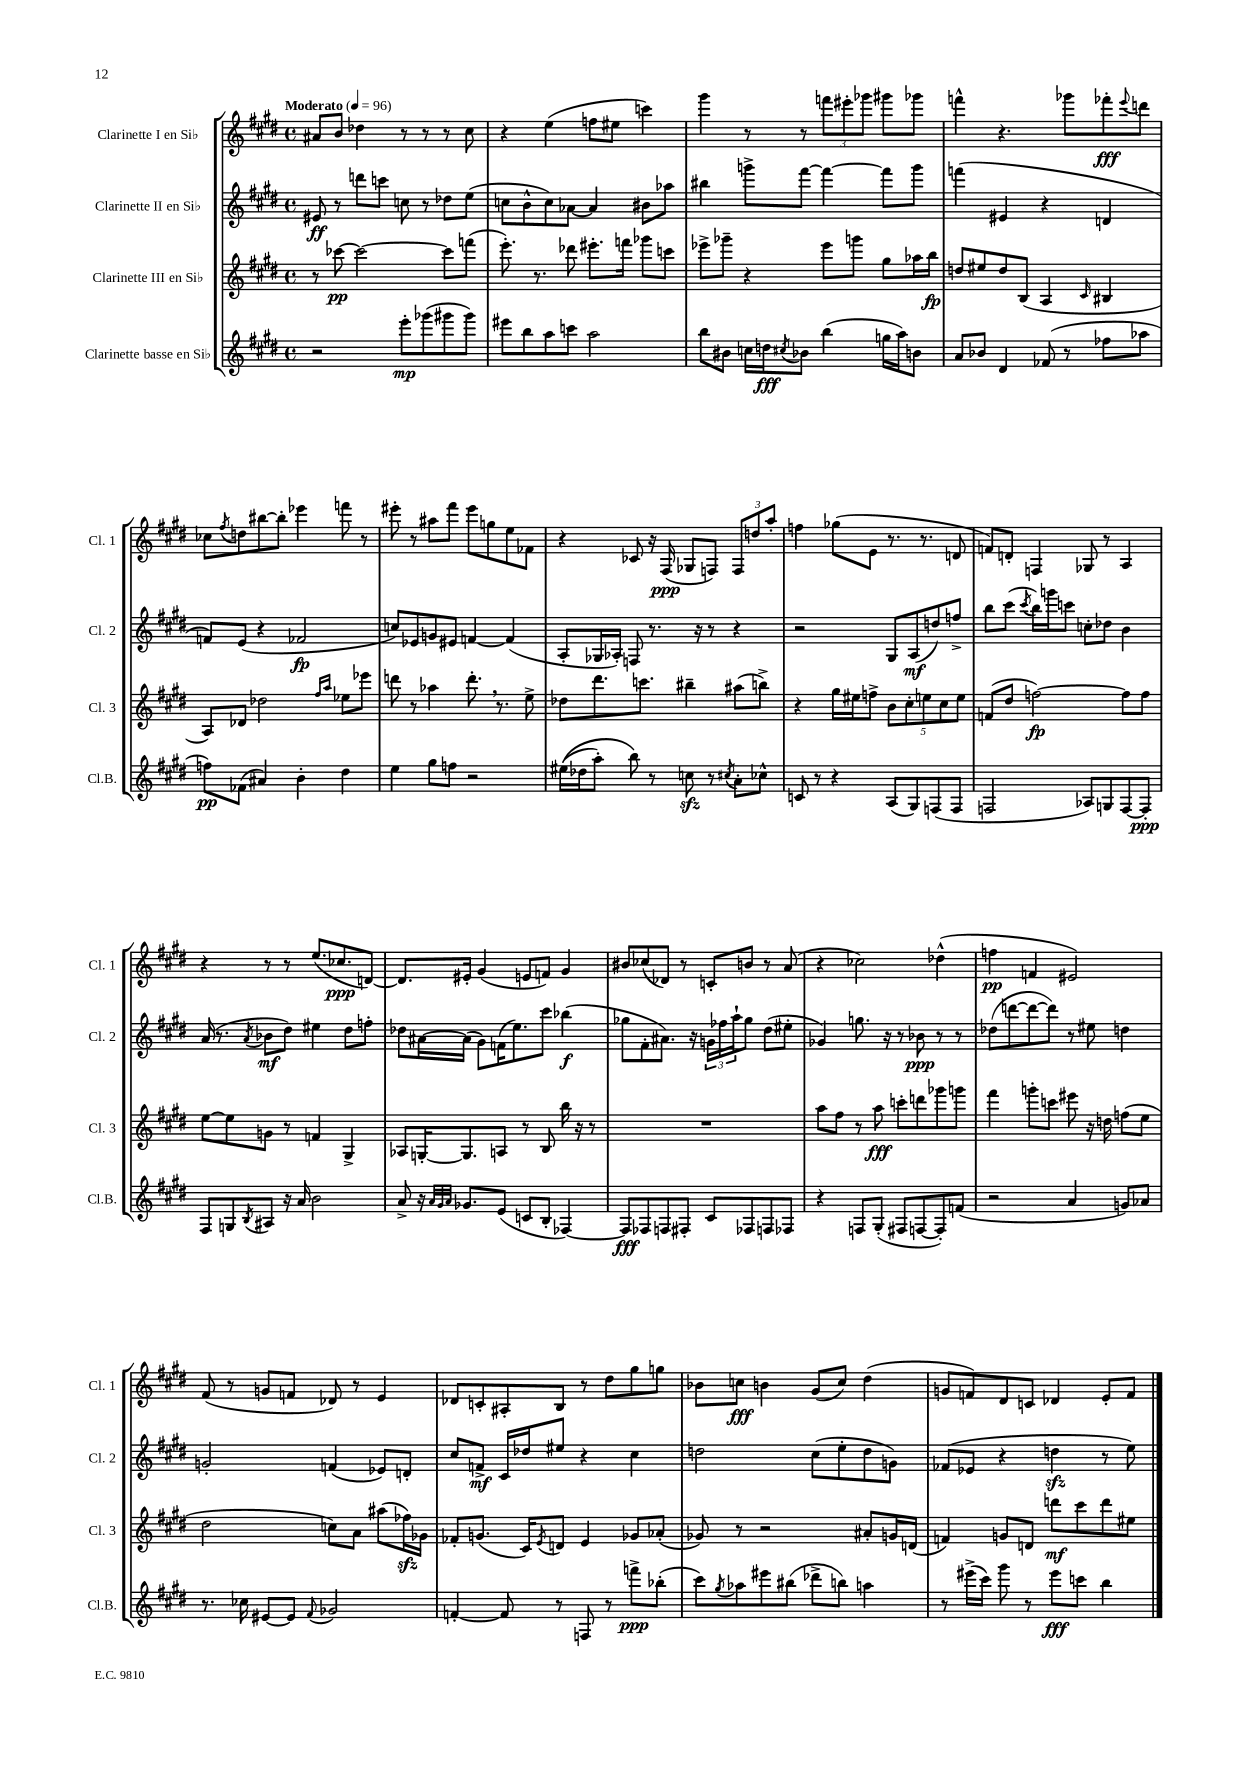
<<
\new StaffGroup <<
\new Staff = "s0" \with { instrumentName = "Clarinette I en Sib" shortInstrumentName = "Cl. 1" } {
    \clef treble \key e \major \defaultTimeSignature \time 4/4 \tempo "Moderato" 4 = 96
    ais'8 b'8 des''4 r8 r8 r8 cis''8 |
    r4 e''4( f''8 eis''8 c'''4) |
    gis'''4 r8 r8 \tuplet 3/2 { f'''8 eis'''8-. ges'''8 } gis'''8 ges'''8 |
    f'''4-^ r4. ges'''8 fes'''8-.\fff \appoggiatura { e'''8 } d'''8 |
    ces''8 \acciaccatura { fis''8 } d''8 bis''8~ bis''8-. ees'''4 f'''8 r8 |
    eis'''8-. r8 ais''8 fis'''8 eis'''8 g''8 e''8 fes'8 |
    r4 ces'8 r16 fis16\ppp( ges8 f8) \tuplet 3/2 { f8 d''8 a''8-. } |
    f''4 ges''8( e'8 r8. r8. d'8 |
    f'8) d'8-. f4 ges8 r8 a4 |
    r4 r8 r8 e''8.( ces''8.\ppp d'8~) |
    d'8. eis'16-. gis'4( e'8 f'8) gis'4 |
    bis'8 ces''8( des'8) r8 c'8-. b'8 r8 a'8( |
    r4 ces''2) des''4-^( |
    f''4\pp f'4 eis'2) |
    fis'8( r8 g'8 f'8 des'8) r8 e'4 |
    des'8 c'8-. ais8-. b8 r8 dis''8 gis''8 g''8 |
    bes'8 c''8\fff b'4 gis'8( c''8) dis''4( |
    g'8 f'8) dis'8 c'8 des'4 e'8-. f'8 \bar "|." |
}
\new Staff = "s1" \with { instrumentName = "Clarinette II en Sib" shortInstrumentName = "Cl. 2" } {
    \clef treble \key e \major \defaultTimeSignature \time 4/4
    eis'8\ff r8 d'''8 c'''8 c''8 r8 des''8 e''8( |
    c''8 b'8-^ c''8) aes'8~ aes'4 bis'8 aes''8 |
    bis''4 g'''8-> fis'''8~ fis'''4~ fis'''8 g'''8 |
    f'''4( eis'4 r4 d'4 |
    f'8) e'8( r4 fes'2\fp |
    c''8) ees'8 g'8 eis'8 f'4~ f'4( |
    a8-. ges16 aes16-.) f8 r8. r16 r8 r4 |
    r2 gis8 a8\mf( d''8) f''8-> |
    b''8 cis'''8( \acciaccatura { cis'''8 } b''16) g'''16 c'''8 c''8-. des''8 b'4 |
    a'16( r8. \acciaccatura { a'8 } bes'8\mf dis''8) eis''4 dis''8 f''8-. |
    des''8 ais'16~ ais'16( gis'8) f'16( e''8.) cis'''8 bes''4\f( |
    ges''8 fis'8-. ais'8.) r16 \tuplet 3/2 { g'16 fes''16 a''16-! } ges''8 dis''8( eis''8-. |
    ges'4) g''8. r16 r8 bes'8\ppp r8 r8 |
    des''8( d'''8~ d'''8~ d'''8) r8 eis''8 d''4 |
    g'2-. f'4( ees'8) d'8-. |
    cis''8 f'8->\mf cis'16 des''16 eis''8 r4 cis''4 |
    d''2 cis''8( e''8-. d''8 g'8) |
    fes'8( ees'8 r4 d''4\sfz r8 e''8) \bar "|." |
}
\new Staff = "s2" \with { instrumentName = "Clarinette III en Sib" shortInstrumentName = "Cl. 3" } {
    \clef treble \key e \major \defaultTimeSignature \time 4/4
    r8 ces'''8~\pp ces'''2~ ces'''8 f'''8( |
    e'''8.-.) r8. des'''8 eis'''8.-. f'''16 ges'''8 c'''8 |
    ees'''8-> ges'''8-- r4 ees'''8 g'''8 gis''8 aes''16 b''16\fp |
    d''8 eis''8 d''8 b8( a4 \grace { cis'16 } bis4 |
    a8) des'8 des''2 \grace { fis''16 a''16 } ees''8 ees'''8 |
    d'''8 r8 aes''4 d'''8.-. \breathe r8. e''8-> |
    des''8 dis'''8. c'''8. bis''4-- ais''8( b''8->) |
    r4 gis''16 eis''16 f''8-> \tuplet 5/4 { b'8 cis''8-. e''8 cis''8 e''8 } |
    f'8( dis''8 f''2~\fp) f''8 f''8 |
    e''8~ e''8 g'8 r8 f'4 gis4-> |
    aes8 g16~-. g8. a8 r8 b8 b''16 r16 r8 |
    R1 |
    a''8 fis''8 r8 a''8\fff c'''8-. d'''8 ges'''8 g'''8 |
    fis'''4 g'''8-. c'''8 eis'''8 r16 d''16 f''8( e''8 |
    dis''2 c''8) a'8 ais''8( fes''16\sfz) ges'16 |
    fes'8-. g'8.( cis'16) \acciaccatura { e'8 } d'8 e'4 ges'8 aes'8-.( |
    ges'8) r8 r2 ais'8-. g'16 d'16( |
    f'4) g'8 d'8 d'''8\mf cis'''8 d'''8 eis''8 \bar "|." |
}
\new Staff = "s3" \with { instrumentName = "Clarinette basse en Sib" shortInstrumentName = "Cl.B." } {
    \clef treble \key e \major \defaultTimeSignature \time 4/4
    r2 e'''8-.\mp ges'''8( gis'''8 gis'''8) |
    eis'''8 b''8 a''8 c'''8 a''2 |
    b''8 bis'8 c''16 d''16\fff \acciaccatura { cis''8 } bes'8 b''4( g''16 a''16) b'8 |
    a'8 bes'8 dis'4 fes'8( r8 fes''8 aes''8 |
    f''8\pp) fes'8( ais'4) b'4-. dis''4 |
    e''4 gis''8 f''8 r2 |
    eis''16(\( des''16 a''8-.) b''8\) r8 c''8\sfz r8 \acciaccatura { cis''8 } a'8-. ces''8-^ |
    c'8 r8 r4 a8( gis8) f8( f8 |
    f2 aes8) g8 f8~ f8-.\ppp |
    fis8 g8 \acciaccatura { b8 } ais8 r16 a'16 b'2 |
    a'8-> r16 \grace { a'32 gis'32 a'32 } ges'8. e'8( c'8 b8-. fes4~) |
    fes8\fff fes8 f8 fis8-. cis'8 fes8 f8 fes8 |
    r4 f8 gis8-.( fis8 f8~ f8-.) f'8( |
    r2 a'4 g'8) aes'8 |
    r8. ces''16 eis'8~ eis'8 \appoggiatura { fis'8 } ges'2 |
    f'4~-. f'8 r8 f8 r8 f'''8->\ppp bes''8-.( |
    cis'''8) \acciaccatura { gis''8 } aes''8 eis'''8 bis''8( des'''8-> b''8) a''4 |
    r8 eis'''16->( cis'''16) gis'''8 r8 eis'''8\fff c'''8 b''4 \bar "|." |
}
>>
>>
\layout { \context { \Score \remove "Bar_number_engraver" } }
